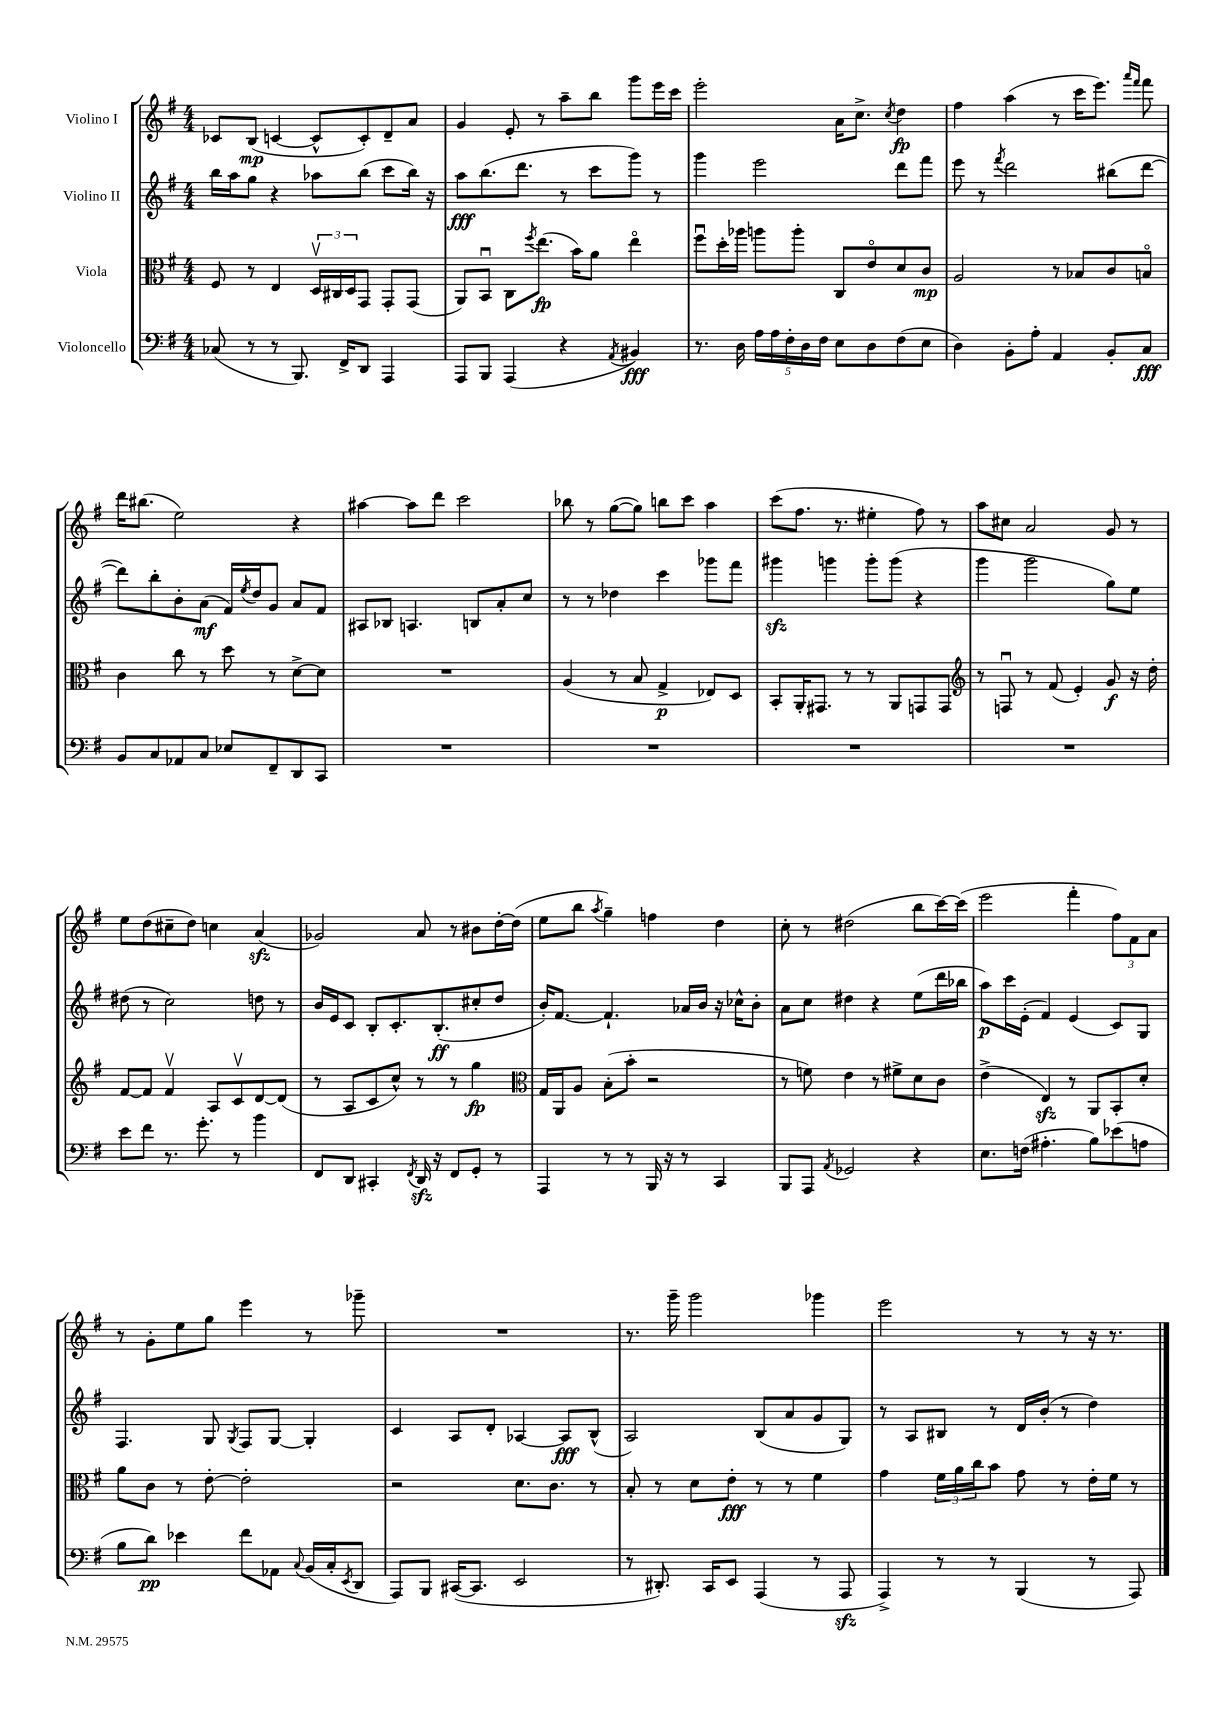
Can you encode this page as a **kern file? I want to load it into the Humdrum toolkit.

**kern	**kern	**kern	**kern
*staff4	*staff3	*staff2	*staff1
*clefF4	*clefC3	*clefG2	*clefG2
*k[f#]	*k[f#]	*k[f#]	*k[f#]
*M4/4	*M4/4	*M4/4	*M4/4
(8C-	8F#	16bb	8c-
.	.	16aa	.
8r	8r	8gg	(8B
8r	4E	4r	[4c
8.BBB)	.	.	.
.	24Dv	8aa-	8c^^]
.	24C#	.	.
16FF#^	.	.	.
.	24D	.	.
8DD	8GG	(8bb	8c')
4AAA	8GG'	8ccc	8d~
.	(8GG	16bb)	8a
.	.	16r	.
=	=	=	=
8AAA	8AA)	8aa	4g
8BBB	8BBu	(8.bb	.
(4AAA	8C	.	8e'
.	.	8.ddd	.
.	8qff#	.	.
.	(8.ee	.	8r
4r	.	8r	8aa~
.	16b)	.	.
.	8a	8ccc	8bb
8qAA	.	.	.
4BB#)	4eeo	8ggg)	8ggg
.	.	8r	16eee
.	.	.	16ccc
=	=	=	=
8.r	8ff#u	4ggg	2eee'
.	16dd'	.	.
16D	16aa-	.	.
20A	8aa	2eee	.
20A	.	.	.
20F#'	.	.	.
.	8aa'	.	.
20D	.	.	.
20F#	.	.	.
8E	8C	.	16a
.	.	.	8.cc^
8D	8eo	.	.
.	.	.	8qcc
(8F#	8d	8ddd	4dd
8E	8c	8fff#	.
=	=	=	=
4D)	2A	8eee	4ff#
.	.	8r	.
.	.	8qfff#	.
8BB'	.	2ddd	(4aa
8A'	.	.	.
4AA	8r	.	8r
.	8B-	.	16ccc
.	.	.	8.eee)
8BB'	8c	(8bb#	.
.	.	.	16qqaaa
.	.	.	16qqfff#
8C	8Bo	[8ddd	8fff#
=	=	=	=
8BB	4c	8ddd])	16ddd
.	.	.	(8.bb#
8C	.	8bb'	.
8AA-	8cc	8b'	2ee)
8C	8r	(8a	.
8E-	8dd	16f#)	.
.	.	8qee	.
.	.	16dd	.
8FF#~	8r	8g	.
8DD	[8d^	8a	4r
8CC	8d]	8f#	.
=	=	=	=
1r	1r	8A#	[4aa#
.	.	8B-	.
.	.	4.A	8aa#]
.	.	.	8ddd
.	.	.	2ccc
.	.	8B	.
.	.	8a'	.
.	.	8cc	.
=	=	=	=
1r	(4A	8r	8bb-
.	.	8r	8r
.	8r	4dd-	([8gg
.	8B	.	8gg])
.	4G^	4ccc	8bb
.	.	.	8ccc
.	8E-)	8ggg-	4aa
.	8D	8fff#	.
=	=	=	=
1r	8BB'	4ggg#	(8ccc
.	16AA'	.	8.ff#
.	8.GG#	.	.
.	.	4ggg	.
.	.	.	8.r
.	8r	.	.
.	8r	8ggg'	4ee#'
.	8AA	(8ggg	.
.	8GG	4r	8ff#)
.	8GG	.	8r
=	=	=	=
*	*clefG2	*	*
1r	8r	4ggg	8aa
.	8Fu	.	8cc#
.	8r	2ggg	2a
.	(8f#	.	.
.	4e')	.	.
.	8g	8gg)	8g
.	16r	8ee	8r
.	16dd'	.	.
=	=	=	=
8e	[8f#	(8dd#	8ee
8f#	8f#]	8r	(8dd
8.r	4f#v	2cc)	8cc#~
.	.	.	8dd)
8.g'	.	.	.
.	8A	.	4cc
8r	8cv	.	.
4b	[8d	8dd	(4a
.	(8d]	8r	.
=	=	=	=
8FF#	8r	16b	2g-)
.	.	16e	.
8DD	8A	8c	.
4CC#'	8c	8B'	.
.	8cc^^)	8.c'	.
8qFF#	.	.	.
16DD	8r	.	8a
16r	.	(8.B'	.
8FF#	8r	.	8r
8GG'	4gg	8cc#'	8b#
8r	.	8dd	[16dd'
.	.	.	(16dd]
=	=	=	=
*	*clefC3	*	*
4AAA	16G	16b')	8ee
.	16AA	[8.f#	.
.	8A	.	8bb
.	.	.	8qaa
8r	(8B'	4.f#`]	4gg~)
8r	8b'	.	.
16BBB	2r	.	4ff
16r	.	.	.
8r	.	16a-	.
.	.	16b	.
4CC	.	16r	4dd
.	.	16cc-^^	.
.	.	8b'	.
=	=	=	=
8BBB	8r	8a	8cc'
8AAA	8f)	8cc	8r
8qAA	.	.	.
2GG-	4e	4dd#	(2dd#
.	8r	4r	.
.	8f#^	.	.
4r	8d	(8ee	8bb
.	8c	16ddd	[16ccc)
.	.	16bb-	(16ccc]
=	=	=	=
8.E	(4e^	8aa)	2eee
.	.	16ccc	.
(16F	.	(16e'	.
4.A#'	4E)	4f#)	.
.	8r	(4e	4fff#'
8B)	8AA	.	.
(8e-	8BB'	8c)	12ff#)
.	.	.	12f#
8A	8d'	8G	.
.	.	.	12a
=	=	=	=
8B	8a	4.F#	8r
8d)	8c	.	8g'
4e-	8r	.	8ee
.	[8e'	8G	8gg
.	.	8qG	.
8f#	2e']	8F#	4eee
8AA-	.	[8G	.
8qqC	.	.	.
(16BB	.	4G']	8r
16C'	.	.	.
8qEE	.	.	.
8DD	.	.	8ggg-~
=	=	=	=
8AAA)	2r	4c	1r
8BBB	.	.	.
([16CC#	.	8A	.
8.CC#]	.	.	.
.	.	8d'	.
2EE	8.d	[4A-	.
.	8.c	.	.
.	.	8A-]	.
.	8r	(8B^^	.
=	=	=	=
8r	8B'	2A)	8.r
8.DD#')	8r	.	.
.	.	.	16ggg~
.	8d	.	2ggg
16CC	.	.	.
8EE	8e'	.	.
(4AAA	8r	(8B	.
.	8r	8a	.
8r	4f#	8g	4ggg-
8AAA	.	8G)	.
=	=	=	=
4AAA^)	4g	8r	2eee
.	.	8A	.
8r	24f#	8B#	.
.	24a	.	.
.	24cc	.	.
8r	8b	8r	.
(4BBB	8g	16d	8r
.	.	(16b'	.
.	8r	8r	8r
8r	16e'	4dd)	16r
.	16f#	.	8.r
8AAA)	8r	.	.
==	==	==	==
*-	*-	*-	*-
